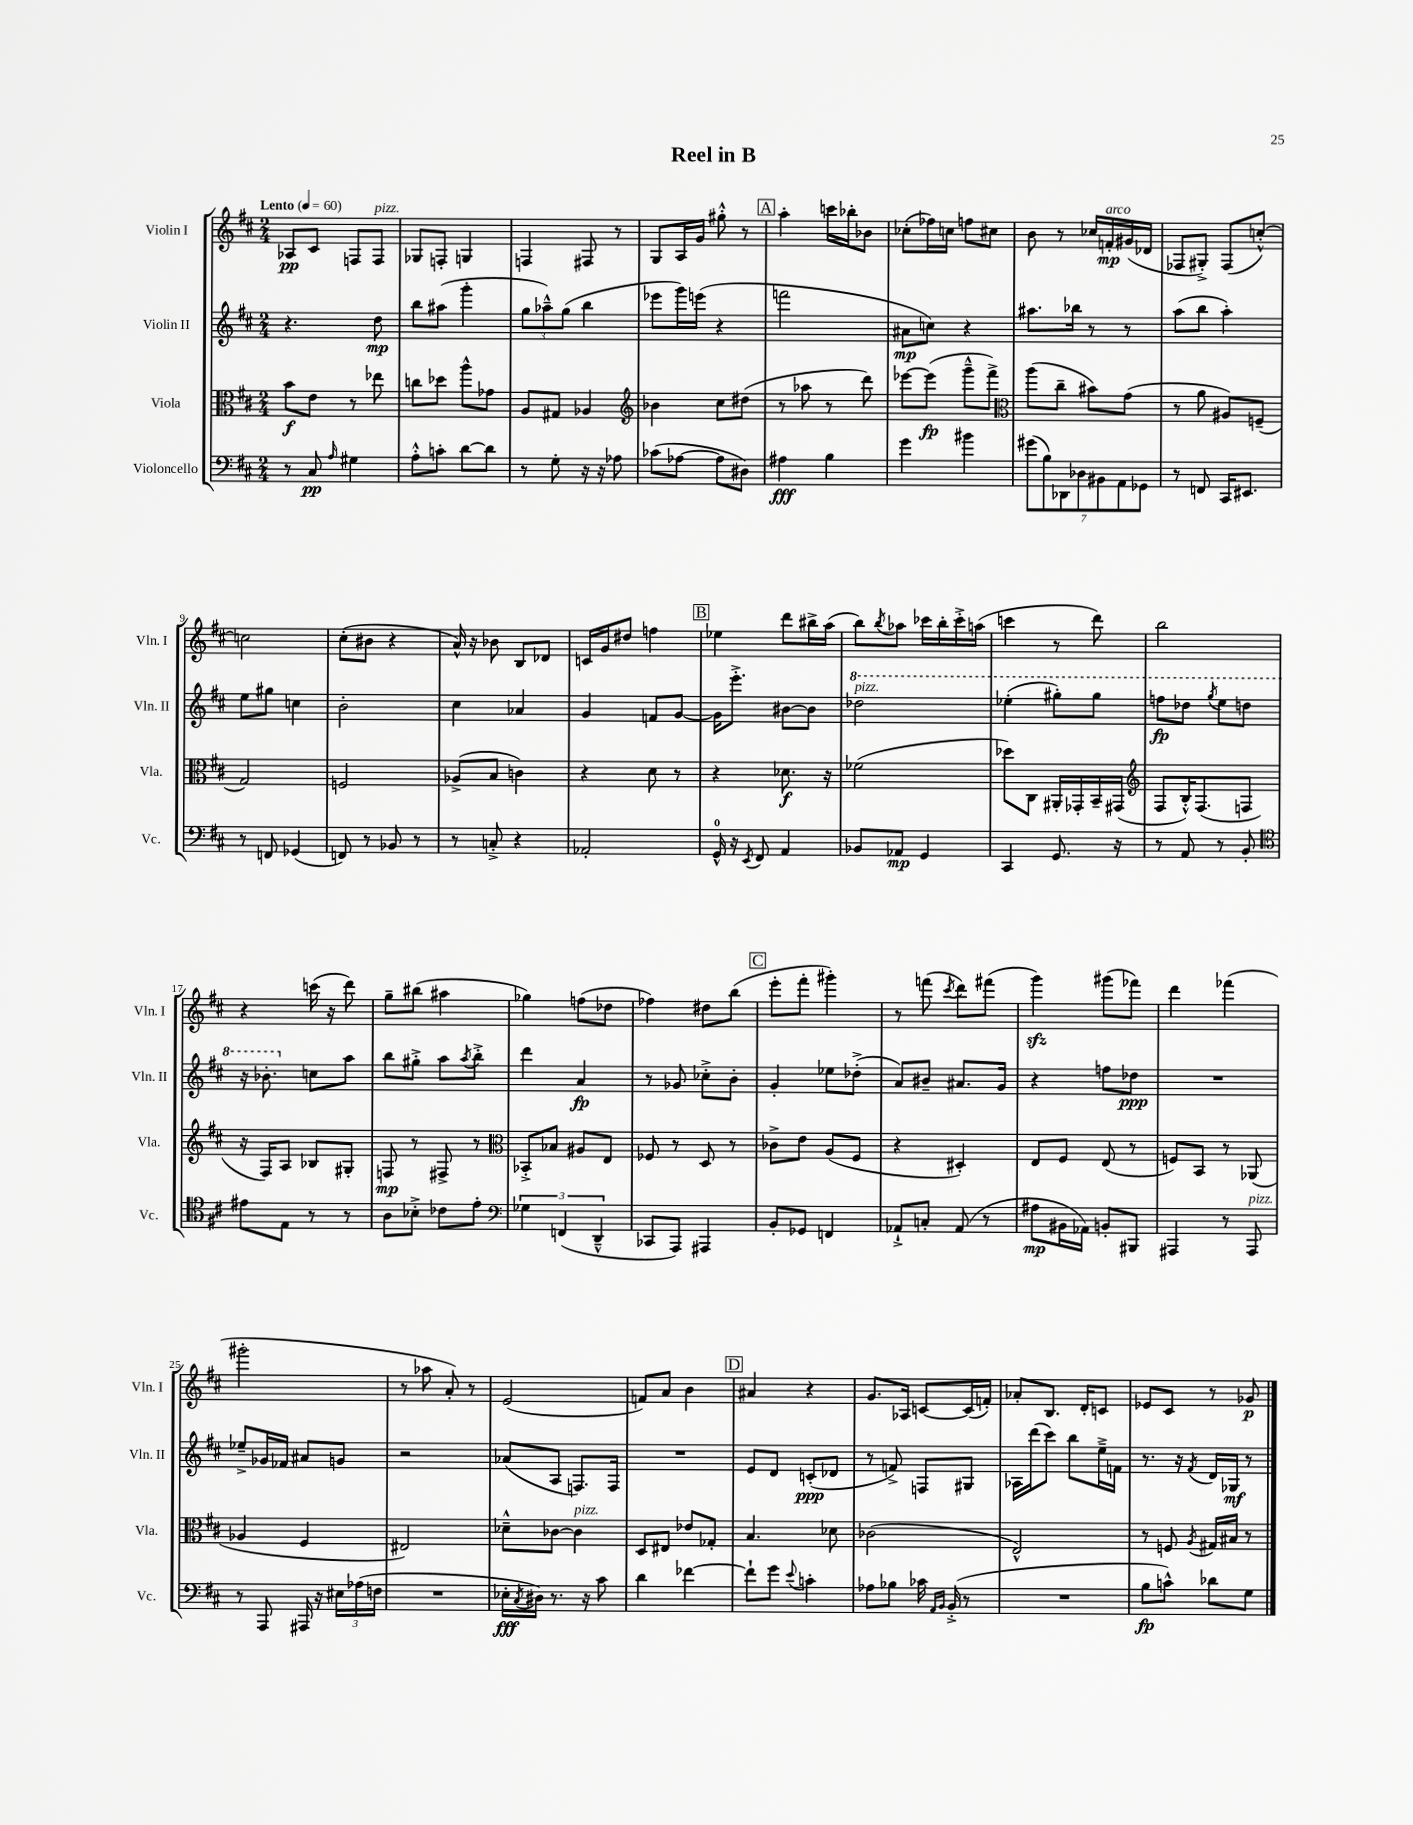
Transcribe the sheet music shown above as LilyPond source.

\header { title = "Reel in B" }
<<
\new StaffGroup <<
\new Staff = "s0" \with { instrumentName = "Violin I" shortInstrumentName = "Vln. I" } {
    \clef treble \key d \major \numericTimeSignature \time 2/4 \tempo "Lento" 4 = 60
    aes8\pp cis'8 f8 f8^\markup { \italic "pizz." } |
    ges8 f8-. g4 |
    f4 fis8 r8 |
    g8 a16 g'16 gis''8-.-^ r8 |
    \mark \markup { \box "A" } a''4-. c'''16 bes''16-. bes'8 |
    ces''8-.( fes''16) c''16 f''8 cis''8 |
    b'8 r8 ces''16 f'16-.\mp^\markup { \italic "arco" } gis'16( des'16 |
    fes8 gis8-.->) fes8( c''8~-.-^) |
    c''2 |
    cis''8-.( bis'8 r4 |
    a'16-^) r16 bes'8 b8 des'8 |
    c'16 g'16 dis''8 f''4 |
    \mark \markup { \box "B" } ees''4 d'''8 bis''16-> a''16( |
    b''8) \acciaccatura { b''8 } aes''8 ces'''16 b''16-. ces'''16-.-> a''16( |
    c'''4 r8 d'''8) |
    b''2 |
    r4 c'''16( r16 d'''8) |
    g''8-- bis''8( ais''4 |
    ges''4) f''8( des''8 |
    fes''4) dis''8 b''8( |
    \mark \markup { \box "C" } e'''8-. fis'''8-. gis'''4-.) |
    r8 f'''8( \acciaccatura { cis'''8 } d'''8) fis'''8( |
    g'''4\sfz) gis'''8( fes'''8) |
    d'''4 fes'''4( |
    gis'''2-. |
    r8 aes''8 a'8-.) r8 |
    e'2( |
    f'8) a'8 b'4 |
    \mark \markup { \box "D" } ais'4 r4 |
    g'8. aes16 c'8~ c'16( f'16-.) |
    aes'8-. b8. d'16-. c'8 |
    ees'8 cis'8 r8 ges'8\p \bar "|." |
}
\new Staff = "s1" \with { instrumentName = "Violin II" shortInstrumentName = "Vln. II" } {
    \clef treble \key d \major \numericTimeSignature \time 2/4
    r4. d''8\mp |
    b''8 ais''8( g'''4-. |
    \tuplet 3/2 { g''8 aes''8---^) g''8( } b''4 |
    ees'''8 g'''16) e'''16( r4 |
    \mark \markup { \box "A" } f'''2 |
    ais'8\mp c''8) r4 |
    ais''8. bes''16 r8 r8 |
    a''8( b''8 a''4-.) |
    e''8 gis''8 c''4 |
    b'2-. |
    cis''4 aes'4 |
    g'4 f'8 g'8~ |
    \mark \markup { \box "B" } g'16 e'''8.-.-> bis'8~ bis'8 |
    \ottava #1 des'''2^\markup { \italic "pizz." } |
    ees'''4-.( gis'''8-.) gis'''8 |
    f'''8\fp des'''8 \acciaccatura { g'''8 } e'''8 d'''8 |
    r16 bes''8.-. \ottava #0 c''8 a''8 |
    b''8 gis''8-.-> a''8 \acciaccatura { a''8 } b''8-.-> |
    d'''4 a'4\fp |
    r8 ges'8 ces''8-.-> b'8-. |
    \mark \markup { \box "C" } g'4-. ees''8 des''8-.->( |
    a'8) bis'8-- ais'8. g'16 |
    r4 f''8 des''8\ppp |
    R2 |
    ees''8---> ges'16 fes'16 ais'8 g'8 |
    r2 |
    aes'8( a8 f8.) f16 |
    R2 |
    \mark \markup { \box "D" } e'8 d'8 c'8-.\ppp( des'8 |
    r8 f'8->) f8 gis8 |
    aes16 d'''16( cis'''8) b''8 e''16---> f'16 |
    r8. r16 \acciaccatura { fis'8 } d'16 ges16\mf r8 \bar "|." |
}
\new Staff = "s2" \with { instrumentName = "Viola" shortInstrumentName = "Vla." } {
    \clef alto \key d \major \numericTimeSignature \time 2/4
    b'8\f e'8 r8 ees''8 |
    c''8 des''8 a''8-^ ges'8 |
    a8 gis8 aes4 |
    \clef treble bes'4 cis''8 dis''8( |
    \mark \markup { \box "A" } r8 aes''8 r8 d'''8) |
    ees'''8~ ees'''8\fp( g'''8---^ fis'''8->) |
    \clef alto a''8( cis''8-- bis'8) g'8( |
    r8 a'8 ais8) f8--( |
    g2) |
    f2 |
    aes8->( b8 c'4) |
    r4 d'8 r8 |
    \mark \markup { \box "B" } r4 des'8.\f r16 |
    fes'2( |
    des''8) cis8 ais,16-. ges,16-. b,16-- gis,16( |
    \clef treble fis8 b16-.-^) fis8.( f8 |
    r16 fis16) a8 bes8 gis8-. |
    f8\mp r8 fis8-> r8 |
    \clef alto bes,8-.-> bes8 ais8 e8 |
    fes8 r8 d8 r8 |
    \mark \markup { \box "C" } ces'8-> e'8 a8( fis8 |
    r4 dis4-.) |
    e8 fis8 e8( r8 |
    f8) b,8 r8 aes,8( |
    aes4 fis4 |
    eis2) |
    des'8---^ ces'8~ ces'4^\markup { \italic "pizz." } |
    d8 eis8 ees'8 ges8-. |
    \mark \markup { \box "D" } b4. des'8 |
    ces'2( |
    e2-^) |
    r8 f8 \acciaccatura { a8 } gis16 bis16 r8 \bar "|." |
}
\new Staff = "s3" \with { instrumentName = "Violoncello" shortInstrumentName = "Vc." } {
    \clef bass \key d \major \numericTimeSignature \time 2/4
    r8 cis8\pp \grace { a16 } gis4 |
    a8-.-^ c'8-. d'8~ d'8 |
    r8 g8-. r16 r16 aes8 |
    ces'8( aes8~ aes8 dis8) |
    \mark \markup { \box "A" } ais4\fff b4 |
    g'4 bis'4 |
    \tuplet 7/4 { gis'8( b8) des,8 des8 bis,8 a,8 ges,8 } |
    r8 f,8 cis,16 eis,8. |
    r8 f,8 ges,4( |
    f,8) r8 bes,8 r8 |
    r8 c8-.-> r4 |
    aes,2-. |
    \mark \markup { \box "B" } g,16-0-^ r16 \acciaccatura { e,8 } fis,8 a,4 |
    bes,8 aes,8\mp g,4 |
    cis,4 g,8. r16 |
    r8 a,8 r8 b,8-. |
    \clef tenor eis'8 e8 r8 r8 |
    a8 bes8-.-> ces'8 e'8-. |
    \clef bass \tuplet 3/2 { ges4 f,4( d,4---^ } |
    ces,8 a,,8) ais,,4 |
    \mark \markup { \box "C" } b,8-. ges,8 f,4 |
    aes,8-!-> c8-. aes,8( r8 |
    ais8\mp bis,16 aes,16) b,8-. bis,,8 |
    ais,,4 r8 ais,,8^\markup { \italic "pizz." } |
    r8 a,,8 ais,,16 r16 \tuplet 3/2 { eis16 aes16( f16 } |
    R2 |
    ees16-.\fff \acciaccatura { cis8 } dis16) r8. r16 cis'8 |
    d'4 fes'4~ |
    \mark \markup { \box "D" } fes'8-! g'8 \appoggiatura { e'8 } c'4-. |
    aes8 bes8 ces'16 \grace { a,16 b,16 } b,16-.->( r8 |
    R2 |
    b8\fp c'8-^) des'8 g8 \bar "|." |
}
>>
>>
